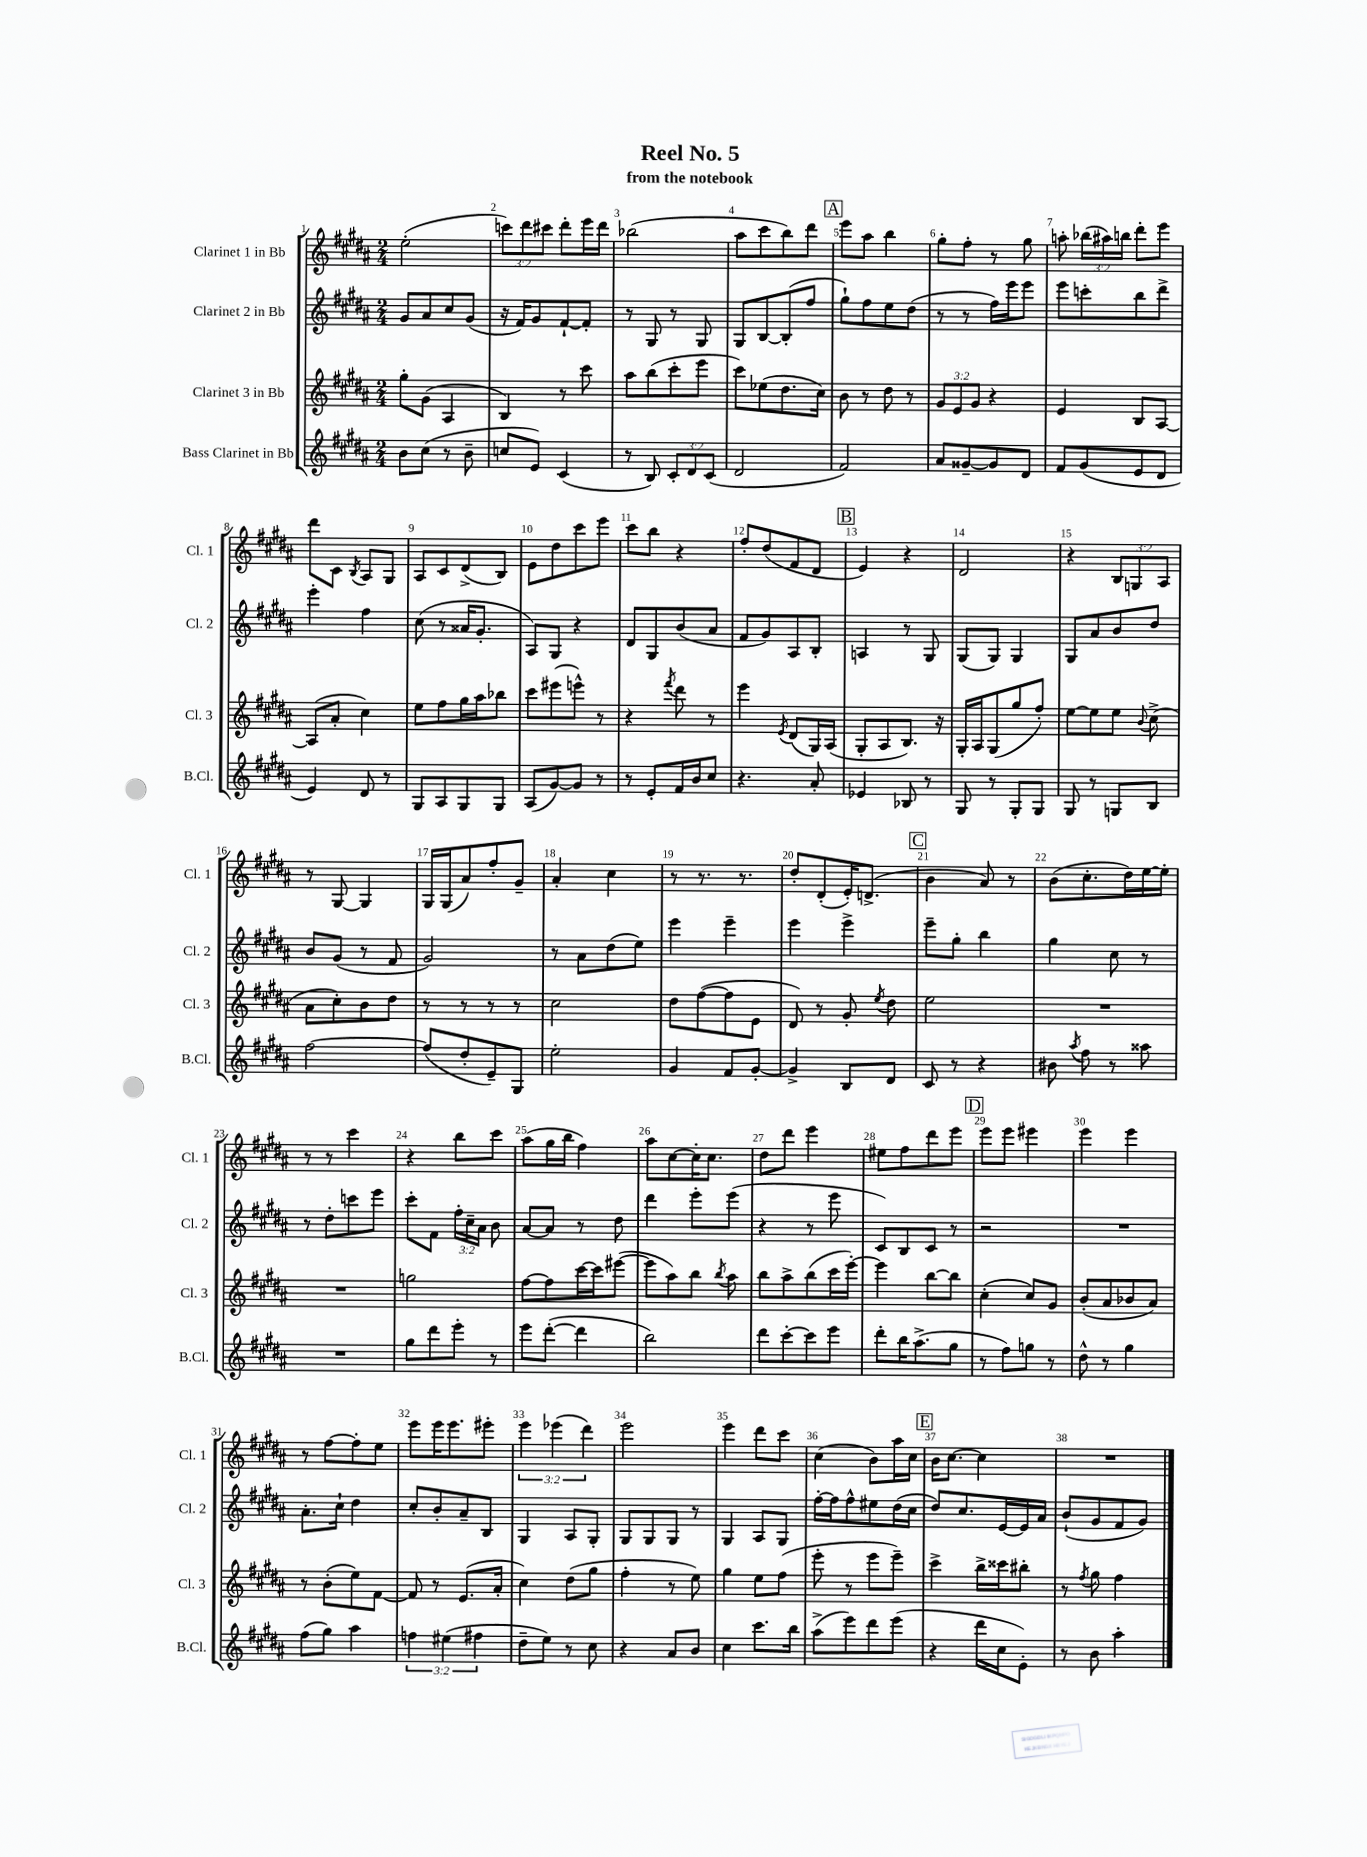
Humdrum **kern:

**kern	**kern	**kern	**kern
*staff4	*staff3	*staff2	*staff1
*clefG2	*clefG2	*clefG2	*clefG2
*k[f#c#g#d#a#]	*k[f#c#g#d#a#]	*k[f#c#g#d#a#]	*k[f#c#g#d#a#]
*M2/4	*M2/4	*M2/4	*M2/4
8b	8gg#'	8g#	(2ee'
(8cc#	(8g#	8a#	.
8r	4A#	8cc#	.
8b~	.	(8g#	.
=	=	=	=
8cc	4B)	16r	12ccc)
.	.	16f#)	.
.	.	.	12ddd#
8e)	.	8g#	.
.	.	.	12ccc#
(4c#	8r	[8f#`	8ddd#'
.	8ccc#	8f#']	16eee
.	.	.	16ddd#
=	=	=	=
8r	8aa#	8r	(2bb-
8B)	(8bb	8G#	.
12c#'	8ccc#'	8r	.
12d#	.	.	.
.	8eee	8G#	.
(12c#	.	.	.
=	=	=	=
2d#	8ccc#)	8G#	8aa#
.	(8ee-	[8B	8ccc#
.	8.dd#	(8B']	8bb)
.	.	8ff#	8ddd#
.	16cc#)	.	.
=	=	=	=
2f#)	8b	8gg#`)	8eee
.	8r	8ff#	8aa#
.	8dd#	8ee	4bb
.	8r	(8dd#	.
=	=	=	=
8a#	12g#	8r	8gg#'
.	12e	.	.
[8g##~	.	8r	8ff#'
.	12g#	.	.
8g##]	4r	16ff#)	8r
.	.	16eee	.
8d#	.	8eee	8gg#
=	=	=	=
8f#	4e	8eee	8aa'
(8g#	.	8ccc'	(24bb-
.	.	.	24aa#)
.	.	.	24bb
8e	8B	8bb	8ddd#'
8d#	[8A#	8ddd#^	8eee
=	=	=	=
4e)	(8A#]	4eee'	8ddd#
.	8a#'	.	8c#
.	.	.	8qB
8d#	4cc#)	4ff#	8A#
8r	.	.	8G#
=	=	=	=
8G#	8ee	(8cc#	8A#
8A#	8ff#	8r	8c#
8G#	16gg#	16a##	(8d#^
.	16aa#	8.g#'	.
8G#	8bb-	.	8B)
=	=	=	=
(8A#	8ccc#	8A#)	8e
[8g#)	(8eee#	8G#	8dd#
8g#]	8eee^^)	4r	8ccc#
8r	8r	.	8eee
=	=	=	=
8r	4r	8d#	8ccc#
8e'	.	8G#	8bb
.	8qfff#	.	.
16f#	8ddd#	(8b	4r
16b	.	.	.
8cc#	8r	8a#	.
=	=	=	=
4.r	4eee	8f#	8ff#'
.	.	8g#)	(8dd#
.	8qe	.	.
.	(8d#	8A#	8f#
8a#'	16G#)	8B'	8d#
.	(16A#	.	.
=	=	=	=
4e-	8G#'	4A	4e)
.	8A#	.	.
8B-	8.B)	8r	4r
8r	.	8G#	.
.	16r	.	.
=	=	=	=
8G#	16G#'	(8G#	2d#
.	16A#	.	.
8r	(8G#	8G#)	.
8G#'	8gg#	4G#	.
8G#	8ff#')	.	.
=	=	=	=
8G#	[8ee	8G#	4r
8r	8ee]	8a#	.
8G	8ee	8b	12B
.	.	.	12G
.	8qqb	.	.
8B	(8cc#^	8dd#	.
.	.	.	12A#
=	=	=	=
[2ff#	8a#	8b	8r
.	8cc#')	(8g#	[8G#
.	8b	8r	4G#]
.	8dd#	8f#	.
=	=	=	=
(8ff#]	8r	2g#)	16G#
.	.	.	(16G#
8dd#'	8r	.	8a#)
8e~)	8r	.	8ff#'
8G#	8r	.	8g#~
=	=	=	=
2ee'	2cc#	8r	4a#'
.	.	8a#	.
.	.	(8dd#	4cc#
.	.	8ee)	.
=	=	=	=
4g#	8dd#	4eee	8r
.	([8ff#	.	8.r
8f#	8ff#]	4eee~	.
.	.	.	8.r
[8g#'	8e	.	.
=	=	=	=
4g#^]	8d#)	4eee	8dd#'
.	8r	.	(8d#'
8B	8g#'	4eee^	16e')
.	.	.	(8.d^
.	8qee	.	.
8d#	8dd#	.	.
=	=	=	=
8c#	2ee	8eee~	4b
8r	.	8gg#'	.
4r	.	4bb	8a#)
.	.	.	8r
=	=	=	=
8b#	2r	4gg#	(8b
8qaa#	.	.	.
8ff#	.	.	8.cc#'
8r	.	8cc#	.
.	.	.	16dd#)
8aa##	.	8r	[16ee
.	.	.	16ee']
=	=	=	=
2r	2r	8r	8r
.	.	8dd#'	8r
.	.	8ccc	4ccc#
.	.	8eee	.
=	=	=	=
8gg#	2gg	8ccc#'	4r
8ddd#	.	8f#	.
8eee'	.	24ff#'	8bb
.	.	24cc#~	.
.	.	24a#	.
8r	.	8b	8ccc#
=	=	=	=
8eee	[8ff#	[8a#	(8aa#
([8ddd#'	8ff#]	8a#]	16gg#
.	.	.	16bb
4ddd#]	[16ccc#	8r	4ff#)
.	16ccc#]	.	.
.	([8eee#	8dd#	.
=	=	=	=
2bb)	8eee#]	4ddd#	8aa#
.	8aa#)	.	[8cc#
.	8bb	8eee'	16cc#']
.	.	.	8.cc#
.	8qbb	.	.
.	8aa#	(8eee	.
=	=	=	=
8ddd#	8bb	4r	8dd#
[8ccc#'	8aa#^	.	8ddd#
8ccc#]	(8bb	8r	4eee
8eee	16ccc#	8eee	.
.	[16eee')	.	.
=	=	=	=
8ddd#'	4eee]	8c#)	8ee#
16bb	.	8B	8ff#
(8.aa#^	.	.	.
.	[8bb	8c#	8ddd#
8gg#	8bb]	8r	8eee
=	=	=	=
8r	(4cc#'	2r	8eee
8ff#)	.	.	8eee
8gg	8cc#)	.	4eee#
8r	8g#	.	.
=	=	=	=
8dd#^^	(8b'	2r	4eee
8r	8a#	.	.
4gg#	8b-	.	4eee
.	8a#)	.	.
=	=	=	=
(8ff#	8r	8.a#'	8r
8gg#)	(8b'	.	[8ff#
.	.	16cc#`	.
4aa#	8ee)	4dd#	8ff#']
.	[8f#	.	8ee
=	=	=	=
6ff	8f#]	8cc#'	8eee
.	8r	8b'	16eee
(6ee#	.	.	.
.	.	.	8.eee
.	(8.e	8a#~	.
6ff#	.	.	.
.	.	8B	8eee#'
.	16a#'	.	.
=	=	=	=
8dd#~	4cc#)	4G#	6eee
8ee)	.	.	.
.	.	.	(6eee-
8r	(8dd#	8A#	.
.	.	.	6ddd#)
8cc#	8gg#	8G#'	.
=	=	=	=
4r	4ff#'	8G#	2eee
.	.	8G#	.
8a#	8r	8G#	.
8b	8ee)	8r	.
=	=	=	=
4cc#	4gg#	4G#	4eee
8.ccc#	8ee	8A#	8ddd#
.	(8ff#	8G#	8ccc#
16bb	.	.	.
=	=	=	=
(8aa#^	8eee'	[16ff#'	(4cc#
.	.	16ff#]	.
8eee)	8r	8ff#^^	.
8ddd#	8eee	8ee#	8b)
(8eee	8eee~)	(16dd#	16aa#
.	.	16cc#	16cc#
=	=	=	=
4r	4ccc#^	8dd#)	16b
.	.	.	[8.cc#
.	.	8.cc#	.
16ddd#	16bb^	.	4cc#]
16cc#	16ccc##	[16e	.
8e')	8bb#'	16e]	.
.	.	16a#	.
=	=	=	=
8r	8r	(8b`	2r
.	8qff#	.	.
8b	8gg#	8g#	.
4aa#'	4ff#	8f#	.
.	.	8g#)	.
==	==	==	==
*-	*-	*-	*-
